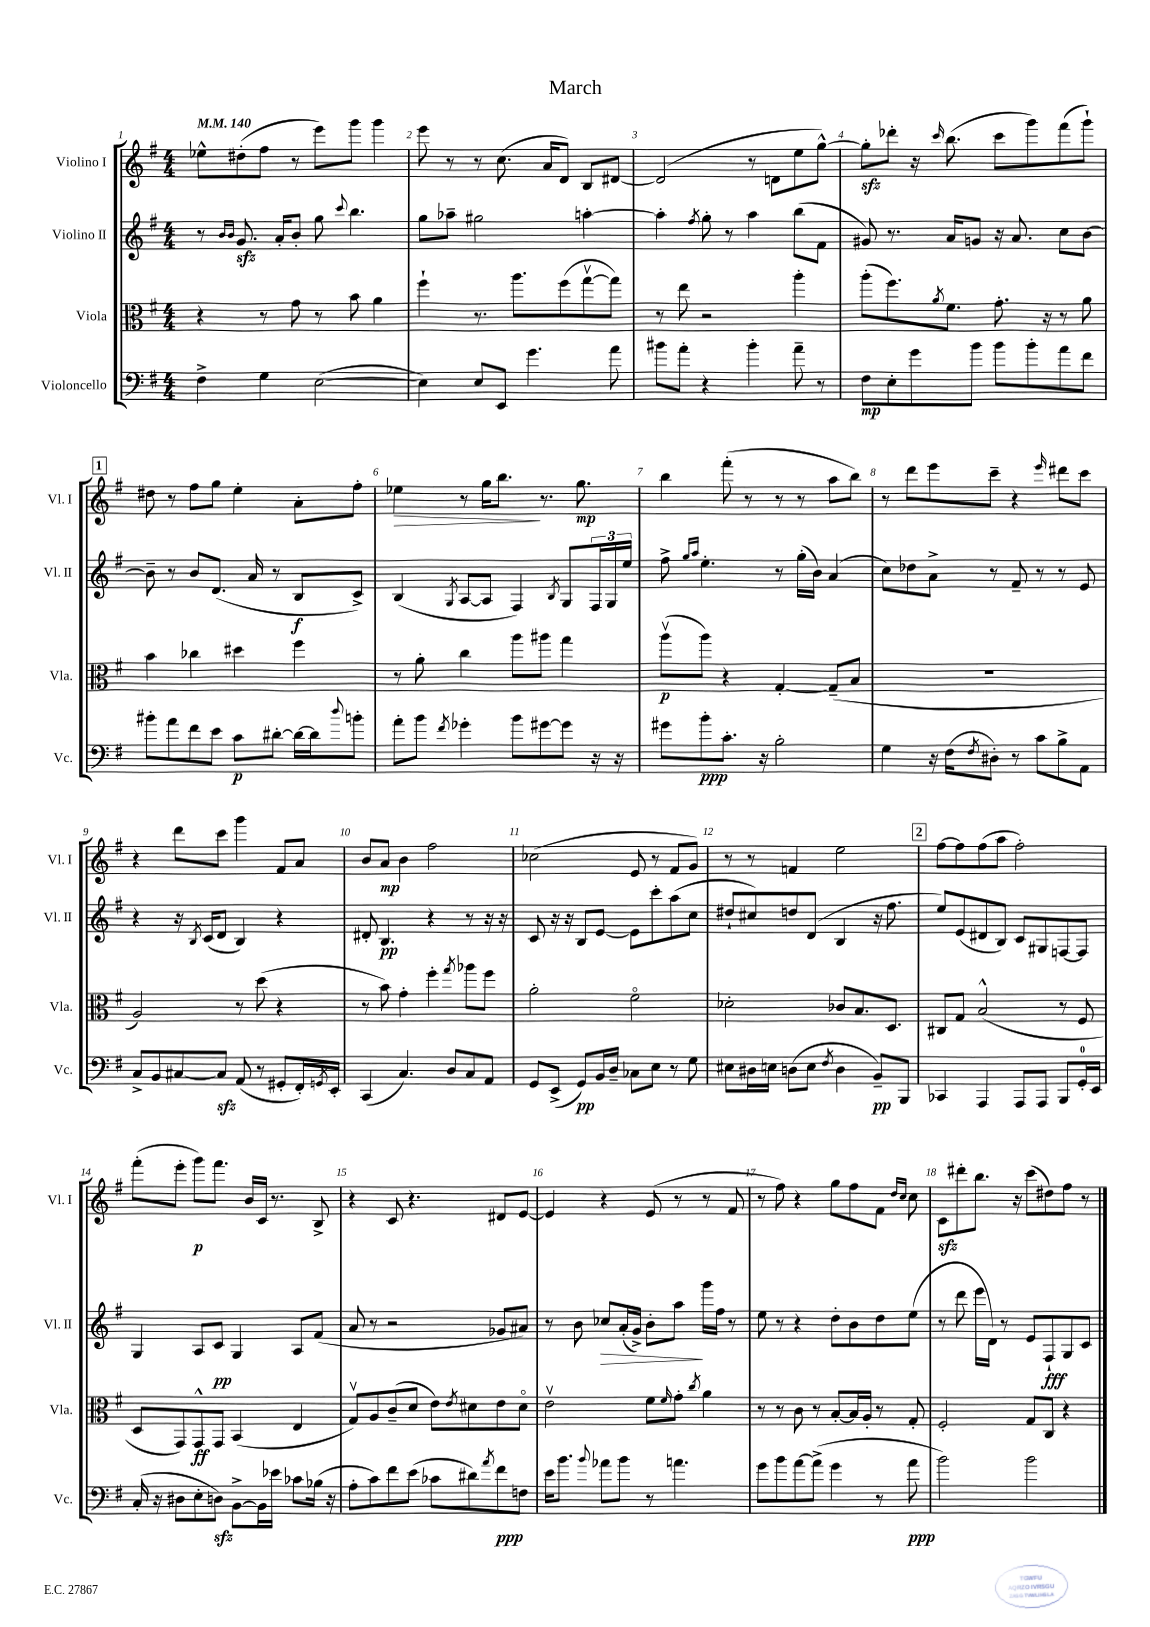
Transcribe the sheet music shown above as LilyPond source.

\header { title = "March" }
<<
\new StaffGroup <<
\new Staff = "s0" \with { instrumentName = "Violino I" shortInstrumentName = "Vl. I" } {
    \clef treble \key g \major \numericTimeSignature \time 4/4 \tempo 4 = 140
    ees''8-^ dis''8-.( fis''8 r8 e'''8) g'''8 g'''4 |
    e'''8 r8 r8 c''8.( a'16 d'8) b8 dis'8~ |
    dis'2( r8 d'8 e''8 g''8~-^) |
    g''8-.\sfz des'''8-. r16 \grace { c'''16 } b''8.( c'''8 g'''8) fis'''8( g'''8-!) |
    \mark \markup { \box "1" } dis''8 r8 fis''8 g''8 e''4-. a'8-. fis''8-. |
    ees''4\> r8 g''16 b''8.\! r8. g''8.\mp |
    b''4 fis'''8-.( r8 r8 r8 a''8 b''8) |
    r8 d'''8 e'''8 c'''8-- r4 \grace { e'''16 } dis'''8 c'''8 |
    r4 d'''8 c'''8 g'''4 fis'8 a'8 |
    b'8 a'8\mp b'4 fis''2 |
    ces''2( e'8 r8 fis'8 g'8) |
    r8 r8 f'4 e''2 |
    \mark \markup { \box "2" } fis''8~ fis''8 fis''8( a''8 fis''2-.) |
    fis'''8-.( e'''8-. g'''8\p) fis'''8. b'16 c'16 r8. b8-> |
    r4 c'8 r4. dis'8 e'8~ |
    e'4 r4 e'8( r8 r8 fis'8 |
    r8 fis''8) r4 g''8 fis''8 fis'8 \grace { d''16 c''16 } c''8 |
    c'8\sfz dis'''8-. b''8. r16 c'''8( dis''8) fis''8 r8 \bar "|." |
}
\new Staff = "s1" \with { instrumentName = "Violino II" shortInstrumentName = "Vl. II" } {
    \clef treble \key g \major \numericTimeSignature \time 4/4
    r8 \grace { b'16 b'16 } g'8.\sfz a'16-. b'8-. g''8 \appoggiatura { c'''8 } b''4. |
    g''8 aes''8-- gis''2 a''4~-. |
    a''4-. \acciaccatura { fis''8 } g''8-. r8 a''4 b''8( fis'8 |
    gis'8) r8. a'16 g'8 r16 a'8. c''8 b'8~ |
    \mark \markup { \box "1" } b'8-- r8 b'8 d'8.( a'16 r8 b8\f c'8->) |
    b4( \acciaccatura { g8 } a8~ a8 fis4) \acciaccatura { b8 } g8 \tuplet 3/2 { fis16 g16 e''16 } |
    fis''8-> \grace { g''16 a''16 } e''4.-. r8 g''16-.( b'16) a'4( |
    c''8) des''8 a'8-> r8 fis'8-- r8 r8 e'8 |
    r4 r16 \acciaccatura { b8 } c'16( d'8 b4) r4 |
    dis'8-. b4.\pp r4 r8 r16 r16 |
    c'8 r16 r16 b8 e'8~ e'8 c'''8-. a''8( c''8 |
    dis''8-! cis''8) d''8 d'8( b4 r16 fis''8. |
    \mark \markup { \box "2" } e''8) e'8( dis'8 b8) c'8 gis8 f8~ f8 |
    g4 a8 c'8\pp g4 a8 fis'8( |
    a'8 r8 r2 ges'8 ais'8) |
    r8 b'8 ces''8\> a'16-.( g'16->) b'8-. a''8\! g'''16 fis''16 r8 |
    e''8 r8 r4 d''8-. b'8 d''8 e''8( |
    r8 d'''8 e'''16 d'16) r8 e'8 fis8-!\fff g8 c'8 \bar "|." |
}
\new Staff = "s2" \with { instrumentName = "Viola" shortInstrumentName = "Vla." } {
    \clef alto \key g \major \numericTimeSignature \time 4/4
    r4 r8 g'8 r8 b'8 a'4 |
    fis''4-! r8. a''8. fis''8( g''8~\upbow g''8) |
    r8 e''8 r2 a''4-. |
    a''8-.( fis''8.) \acciaccatura { a'8 } fis'8. g'8.-. r16 r8 a'8 |
    \mark \markup { \box "1" } b'4 ces''4 dis''4 fis''4 |
    r8 a'8-. c''4 a''8 ais''8 g''4 |
    a''8\upbow\p( a''8) r4 g4~-. g8--( b8 |
    R1 |
    a2) r8 d''8( r4 |
    r8 b'8) g'4-. fis''4-. \acciaccatura { g''8 } aes''8 fis''8 |
    a'2-. fis'2\flageolet |
    des'2-. ces'8 b8. d8. |
    \mark \markup { \box "2" } cis8 g8 b2-^( r8 fis8 |
    d8 g,8) g,8-^\ff g,8 b,4( e4 |
    g8\upbow) a8 c'8--( d'8 e'8) \acciaccatura { e'8 } dis'8 e'8 dis'8\flageolet |
    e'2\upbow fis'8 \grace { fis'16 } g'8-. \acciaccatura { c''8 } a'4 |
    r8 r8 c'8 r8 b8~-. b16 a16-. r8 g8-. |
    fis2-. g8 c8 r4 \bar "|." |
}
\new Staff = "s3" \with { instrumentName = "Violoncello" shortInstrumentName = "Vc." } {
    \clef bass \key g \major \numericTimeSignature \time 4/4
    fis4-> g4 e2~( |
    e4) e8 e,8 g'4. a'8 |
    bis'8 a'8-. r4 bis'4-. a'8-- r8 |
    fis8\mp e8-. g'8 b'8 b'8 b'8-. a'8 fis'8 |
    \mark \markup { \box "1" } bis'8-. a'8 fis'8 e'8 c'8\p dis'8~-. dis'16~ dis'16 \appoggiatura { d''8 } b'8-. |
    a'8-. b'8 \acciaccatura { fis'8 } ges'4-. b'8 gis'8~ gis'8 r16 r16 |
    gis'8 b'8-.\ppp c'8.-. r16 b2-. |
    g4 r16 fis16( \acciaccatura { fis8 } dis8-.) r8 c'8 b8-> a,8 |
    c8-> b,8 cis8~ cis8\sfz a,8( r8 gis,8-. fis,16-.) \acciaccatura { g,8 } e,16-. |
    c,4( c4.) d8 c8 a,8 |
    g,8 e,8->( g,8\pp) b,16 d16-- ces8 e8 r8 g8 |
    eis8 dis16 e16 d8( e8 \acciaccatura { fis8 } d4 b,8--\pp) b,,8 |
    \mark \markup { \box "2" } ces,4 a,,4 a,,8 a,,8 b,,8 g,16-0-. e,16 |
    c16-.( r16 dis8 e8-. d8\sfz) b,8~-> b,16 ees'16 ces'8 bes16( r16 |
    a8-. c'8) fis'8 e'8( ces'8 dis'8) \acciaccatura { a'8 } fis'8\ppp f8 |
    e'16 b'8. \appoggiatura { b'8 } aes'8 b'8 r8 a'4. |
    g'8 b'8 a'8~ a'8->( g'4 r8 a'8\ppp |
    b'2) b'2 \bar "|." |
}
>>
>>
\layout { \context { \Score \override BarNumber.break-visibility = ##(#f #t #t) barNumberVisibility = #all-bar-numbers-visible } }
